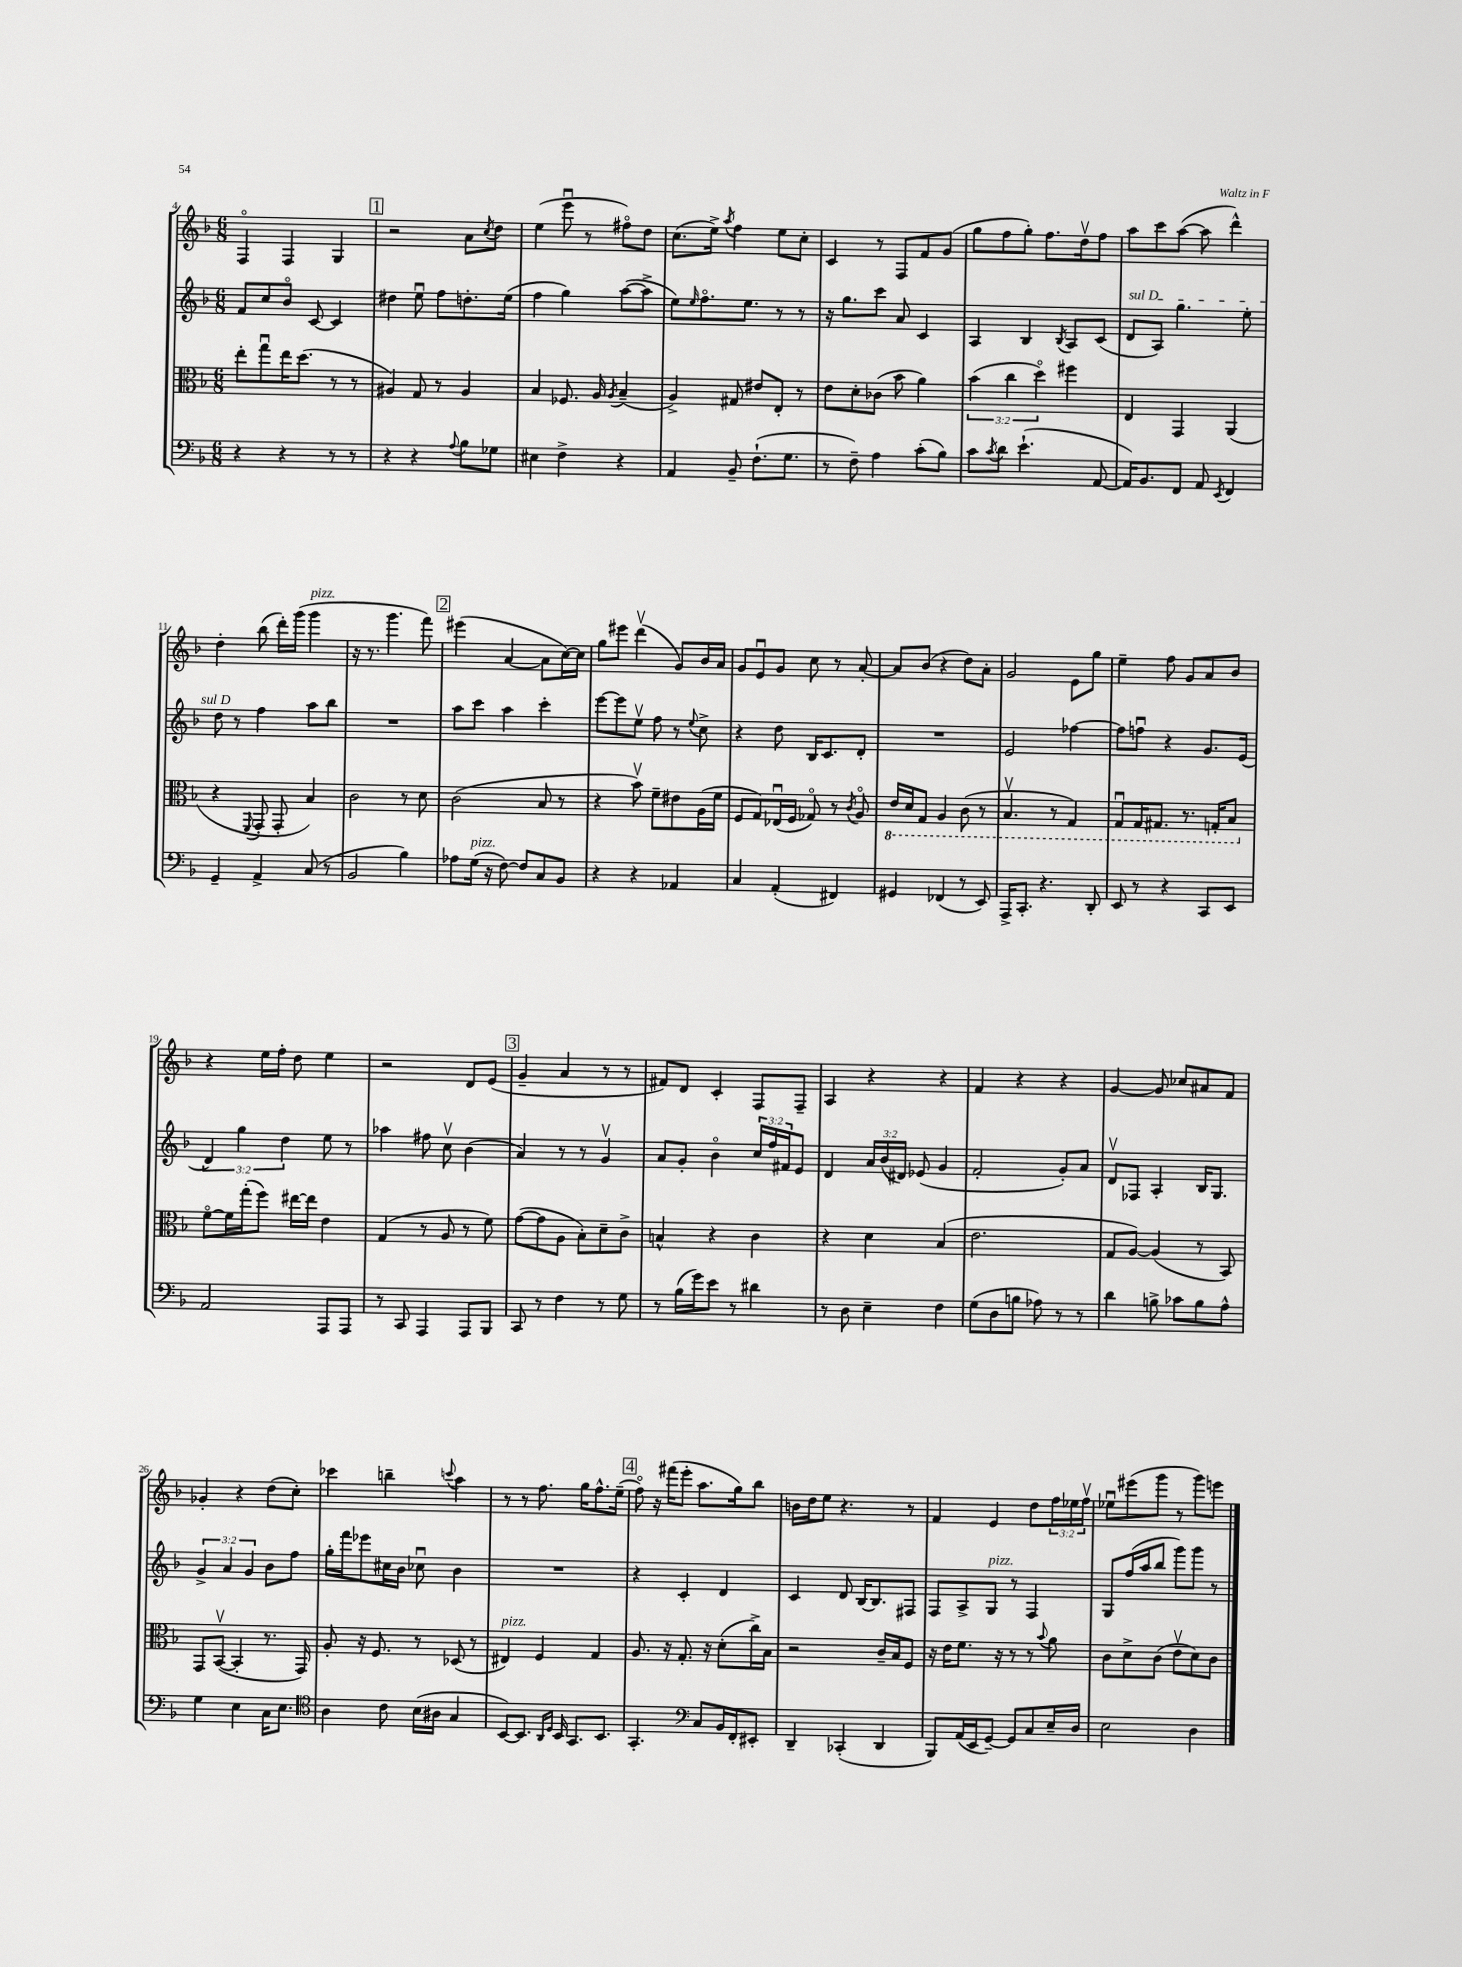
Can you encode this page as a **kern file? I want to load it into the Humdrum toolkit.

**kern	**kern	**kern	**kern
*staff4	*staff3	*staff2	*staff1
*clefF4	*clefC3	*clefG2	*clefG2
*k[b-]	*k[b-]	*k[b-]	*k[b-]
*M6/8	*M6/8	*M6/8	*M6/8
4r	8ee'	8f	4Fo
.	8ggu	8cc	.
4r	16ee	8b-o	4F
.	(8.dd	.	.
.	.	[8c	.
8r	8r	4c]	4G
8r	8r	.	.
=	=	=	=
4r	4A#)	4dd#	2r
4r	8G	8eeu	.
.	8r	8ff	.
8qqA	.	.	.
8B-	4A#	8.dd'	8a
.	.	.	8qcc
8G-	.	.	8dd
.	.	(16ee	.
=	=	=	=
4E#	4B-	4ff	(4ee
4F^	8.F-	4gg)	8eeeu
.	.	.	8r
.	16A	.	.
.	8qA	.	.
4r	(4B-~	([8aa	8ff#o)
.	.	8aa^]	8dd
=	=	=	=
4AA	4A^)	8ee)	(8.cc
.	.	16qqee	.
.	.	8.ffo	.
.	.	.	16ee^)
.	.	.	8qaa
8BB-~	8G#	.	4ff
.	.	8.ee	.
(8.F`	8e#	.	.
.	8E'	8r	8ee
8.G	.	.	.
.	8r	8r	8cc'
=	=	=	=
8r	8e	16r	4c
.	.	8.gg	.
8F~)	8d'	.	.
4A	(8c-	8ccc	8r
.	8b-	8a	8F
(8c'	4a)	4c	8f
8B-)	.	.	(8g
=	=	=	=
8c	(6b-	4A	8gg
8qc	.	.	.
8d	.	.	8ff
.	6cc	.	.
(4.e`	.	4B-	8gg')
.	6ddo)	.	.
.	.	.	8.ff
.	.	8qB-	.
.	4ff#	8A	.
.	.	.	16ddv
[8AA	.	(8c	8ff
=	=	=	=
16AA])	4E	8d	8aa
8.BB-	.	.	.
.	.	8A)	8ccc
8FF	4GG	4.gg	([8aa
8AA	.	.	8aa]
8qEE	.	.	.
4FF	(4AA	.	4ddd^^)
.	.	8ee'	.
=	=	=	=
4GG~	4r	8dd	4dd'
.	.	8r	.
.	8qqFF	.	.
4AA^	8GG'	4ff	(8bb-
.	8GG'	.	16ddd')
.	.	.	(16ggg
(8C	4B-)	8aa	4ggg
8r	.	8bb-	.
=	=	=	=
2BB-	2c	2.r	16r
.	.	.	8.r
.	.	.	4.ggg
4B-)	8r	.	.
.	8d	.	8fff)
=	=	=	=
8A-	(2c	8aa	(4eee#
(16G	.	8ccc	.
16r	.	.	.
[8F)	.	4aa	[4a
8F]	.	.	.
8C	8B-	4ccc'	8a]
8BB-	8r	.	[16cc)
.	.	.	16cc]
=	=	=	=
4r	4r	[8eee	8gg
.	.	8eee]	8eee#
4r	8b-v)	8eev	(4dddv
.	8f~	8ff	.
4AA-	8e#	8r	8g)
.	.	8qqee	.
.	(16A	8cc^	16b-
.	16f	.	16a
=	=	=	=
4C	8F	4r	8g
.	8G)	.	8eu
(4AA'	(16E-u	8dd	8g
.	16F	.	.
.	8G-o)	16B-	8cc
.	.	8.c	.
4FF#)	8r	.	8r
.	8qc	.	.
.	8Ao	8d'	[8a'
=	=	=	=
4GG#	16E	2.r	8a]
.	16D	.	.
.	8GG	.	(8b-
(4FF-	4AA	.	4r
8r	(8C	.	8dd)
8EE)	8r	.	8a'
=	=	=	=
16AAA^	4.BB-v	2e	2g
8.CC'	.	.	.
4.r	.	.	.
.	8r	.	.
.	4GG)	[4ff-	8e
8DD'	.	.	8gg
=	=	=	=
8EE	8GGu	8ff-]	4ee~
8r	16GG	8ffu	.
.	8.GG#	.	.
4r	.	4r	8ff
.	8.r	.	8g
8CC	.	8.g	8a
.	16GG'	.	.
8EE	8BB-	.	8b-
.	.	(16e	.
=	=	=	=
2AA	[8fo	6d)	4r
.	16f]	.	.
.	.	6gg	.
.	(16gg'	.	.
.	8ff)	.	16ee
.	.	.	16ff'
.	.	6dd	.
.	[16ee#	.	8dd
.	16ee#]	.	.
8AAA	4e	8ee	4ee
8AAA	.	8r	.
=	=	=	=
8r	(4G	4aa-	2r
8CC	.	.	.
4AAA	8r	8ff#	.
.	8A	8ccv	.
8AAA	8r	(4b-	8d
8BBB-	8f)	.	(8e
=	=	=	=
8CC	([8g	4a)	4g~
8r	8g]	.	.
4F	8A	8r	4a
.	8B-')	8r	.
8r	8d~	4gv	8r
8G	8c^	.	8r
=	=	=	=
8r	4B^^	8a	8f#)
(16B-	.	8g'	8d
16g)	.	.	.
8e	4r	4b-o	4c'
8r	.	.	.
4d#	4c	24cc	8F
.	.	24ff	.
.	.	24f#	.
.	.	8e	8F~
=	=	=	=
8r	4r	4d	4A
8D	.	.	.
4E~	4d	24a	4r
.	.	(24b-	.
.	.	24d#)	.
.	.	(8e-	.
4F	(4B-	4g	4r
=	=	=	=
(8G	2.e	2f'	4f
8D	.	.	.
8B	.	.	4r
8A-)	.	.	.
8r	.	8g')	4r
8r	.	8a	.
=	=	=	=
4d	8G	8dv	[4g
.	[8A)	8F-	.
8B^	(4A]	4A'	8g]
8c-	.	.	8cc-
8B	8r	16B-	8a#
.	.	8.G	.
8A^^	8BB-)	.	8f
=	=	=	=
4G	8GG	6g^	4g-'
.	([8BB-v	.	.
.	.	6a	.
4E	4BB-']	.	4r
.	.	6g	.
16C	8.r	8b-	(8dd
8.E	.	.	.
.	.	8ff	8cc')
.	16GG)	.	.
=	=	=	=
*clefC4	*	*	*
4A	8A'	16gg'	4ccc-
.	.	16fff	.
.	16r	8eee-	.
.	8.F	.	.
8c	.	16cc#	4bb~
.	.	16b-	.
(16B-	8r	8cc-u	.
16A#	.	.	.
.	.	.	8qqccc
4G	(8D-	4b-	4aa
.	8r	.	.
=	=	=	=
[8BB-)	4E#)	2.r	8r
8.BB-]	.	.	8r
.	4F	.	8.ff
16qqAA	.	.	.
16qqD	.	.	.
16BB-	.	.	.
8.GG	.	.	.
.	.	.	16gg
.	4G	.	8.ff^^
8.BB-	.	.	.
.	.	.	(16ee~
=	=	=	=
4.GG'	8.A	4r	8ffo)
.	.	.	16r
.	16r	.	(16fff#
.	8.G'	4c'	8eee'
*clefF4	*	*	*
8C	.	.	8.aa
.	16r	.	.
16BB-	(8d'	4d	.
16FF'	.	.	16gg)
8EE#'	16cc^)	.	8bb-
.	16B-	.	.
=	=	=	=
4DD~	2r	4c	16b
.	.	.	16dd
.	.	.	8ee
(4CC-'	.	8d	4.r
.	.	[16B-	.
.	.	8.B-]	.
4DD	16c~	.	.
.	16B-	.	.
.	8F	8F#	8r
=	=	=	=
8BBB-)	16r	8F	4f
.	16e	.	.
(16AA	8.f	8A^	.
16EE	.	.	.
[8GG~)	.	8G	4e
.	16r	.	.
8GG]	8r	8r	.
8C	8r	4F	8dd
.	8qqb-	.	.
16E~	8a	.	24ff
.	.	.	24ee-
16D	.	.	.
.	.	.	24ffv
=	=	=	=
2E	8c	8G	8ee-u
.	8d^	(16ff	(8eee#
.	.	16aa	.
.	(8c	8bb-	8ggg
.	8ev	8ggg)	8r
4D	8d)	8ggg	8ggg)
.	8c	8r	8eee
==	==	==	==
*-	*-	*-	*-
